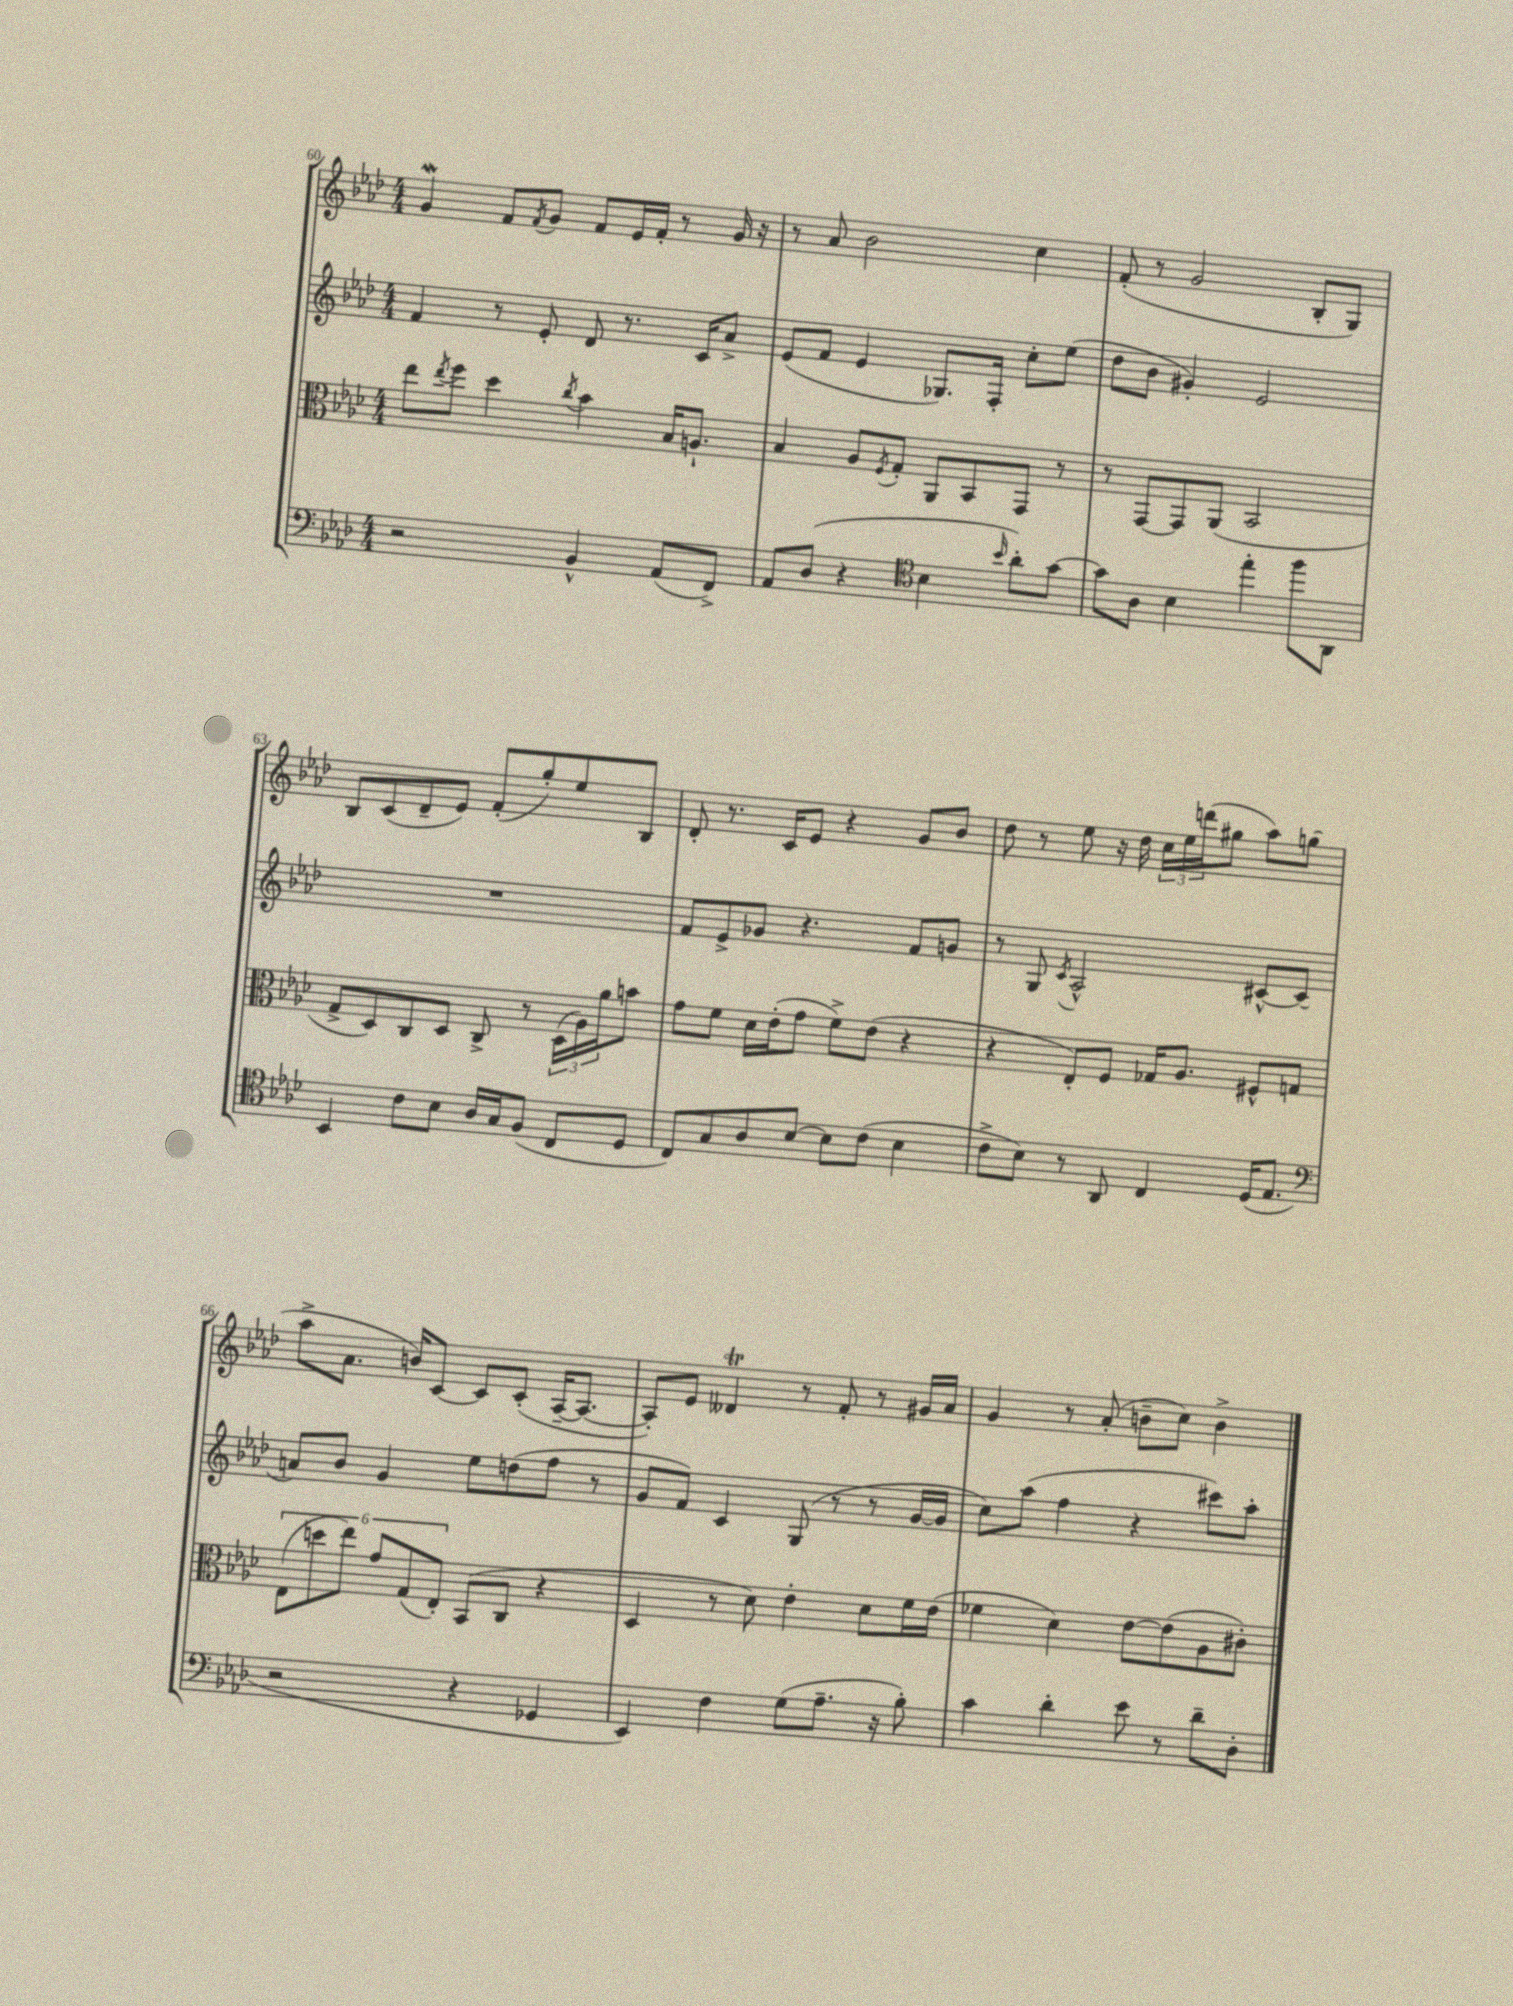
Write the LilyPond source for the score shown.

<<
\new StaffGroup <<
\new Staff = "s0" {
    \clef treble \key aes \major \numericTimeSignature \time 4/4
    g'4\mordent f'8 \acciaccatura { f'8 } g'8 f'8 ees'16 f'16-. r8 g'16 r16 |
    r8 aes'8 bes'2 c''4 |
    f'8-.( r8 g'2 bes8-. g8) |
    bes8 c'8( des'8-- ees'8) f'8-.( g''8-.) ees''8 bes8 |
    des'8-. r8. c'16 ees'8 r4 g'8 bes'8 |
    des''8 r8 ees''8 r16 des''16 \tuplet 3/2 { c''16 ees''16 d'''16( } gis''8 aes''8) g''8( |
    aes''8-> aes'8. b'16) c'8~ c'8 c'8-.( aes16~-- aes8.~ |
    aes8-.) ees'8 deses'4\trill r8 f'8-. r8 gis'16 aes'16 |
    g'4 r8 aes'8-.( b'8-- c''8) b'4-> \bar "|." |
}
\new Staff = "s1" {
    \clef treble \key aes \major \numericTimeSignature \time 4/4
    f'4 r8 ees'8-. des'8 r8. c'16 aes'8-> |
    ees'8( f'8 ees'4 ges8.) f16-. c''8-. ees''8( |
    des''8 bes'8 gis'4-.) ees'2 |
    R1 |
    f'8 ees'8-> ges'8 r4. f'8 g'8 |
    r8 g8 \acciaccatura { c'8 } aes2-^ cis'8~-^ cis'8( |
    a'8) bes'8 g'4 ees''8 d''8( f''8 r8 |
    g'8 f'8) c'4 g8( r8 r8 g'16~ g'16 |
    c''8) aes''8( f''4 r4 cis'''8) aes''8-. \bar "|." |
}
\new Staff = "s2" {
    \clef alto \key aes \major \numericTimeSignature \time 4/4
    ees''8 \acciaccatura { ees''8 } f''8 des''4 \acciaccatura { c''8 } bes'4 bes16 a8.-! |
    bes4 aes8 \acciaccatura { f8 } g8-. aes,8 bes,8 g,8 r8 |
    r8 g,8~ g,8 aes,8( bes,2 |
    g8-> des8) c8 des8 c8-> r8 \tuplet 3/2 { des16( aes16) aes'16 } b'8 |
    g'8 f'8 des'16 ees'16-.( g'8 f'8->) ees'8( r4 |
    r4 ees8-.) f8 ges16 aes8. fis8-^ g8 |
    \tuplet 6/4 { ees8( d''8 ees''8) g'8 g8( ees8-.) } bes,8( c8 r4 |
    des4 r8 des'8) ees'4-. des'8 f'16 ees'16( |
    fes'4 des'4) ees'8~ ees'8( aes8 cis'8-.) \bar "|." |
}
\new Staff = "s3" {
    \clef bass \key aes \major \numericTimeSignature \time 4/4
    r2 bes,4-^ aes,8( f,8->) |
    aes,8 des8( r4 \clef tenor bes4 \grace { bes'16 } aes'8-.) g'8~ |
    g'8 aes8 bes4 ees''4-. f''8 aes,8 |
    bes,4 c'8 bes8 aes16 g16 f8( c8 des8 |
    c8) g8 aes8 bes8~ bes8 c'8( bes4 |
    c'8-> bes8) r8 aes,8 c4 des16( ees8. |
    \clef bass r2 r4 ges,4 |
    ees,4) f4 g8( aes8.-- r16 bes8-.) |
    c'4 des'4-. ees'8 r8 des'8-- des8-. \bar "|." |
}
>>
>>
\layout { \context { \Score currentBarNumber = #60 } }
